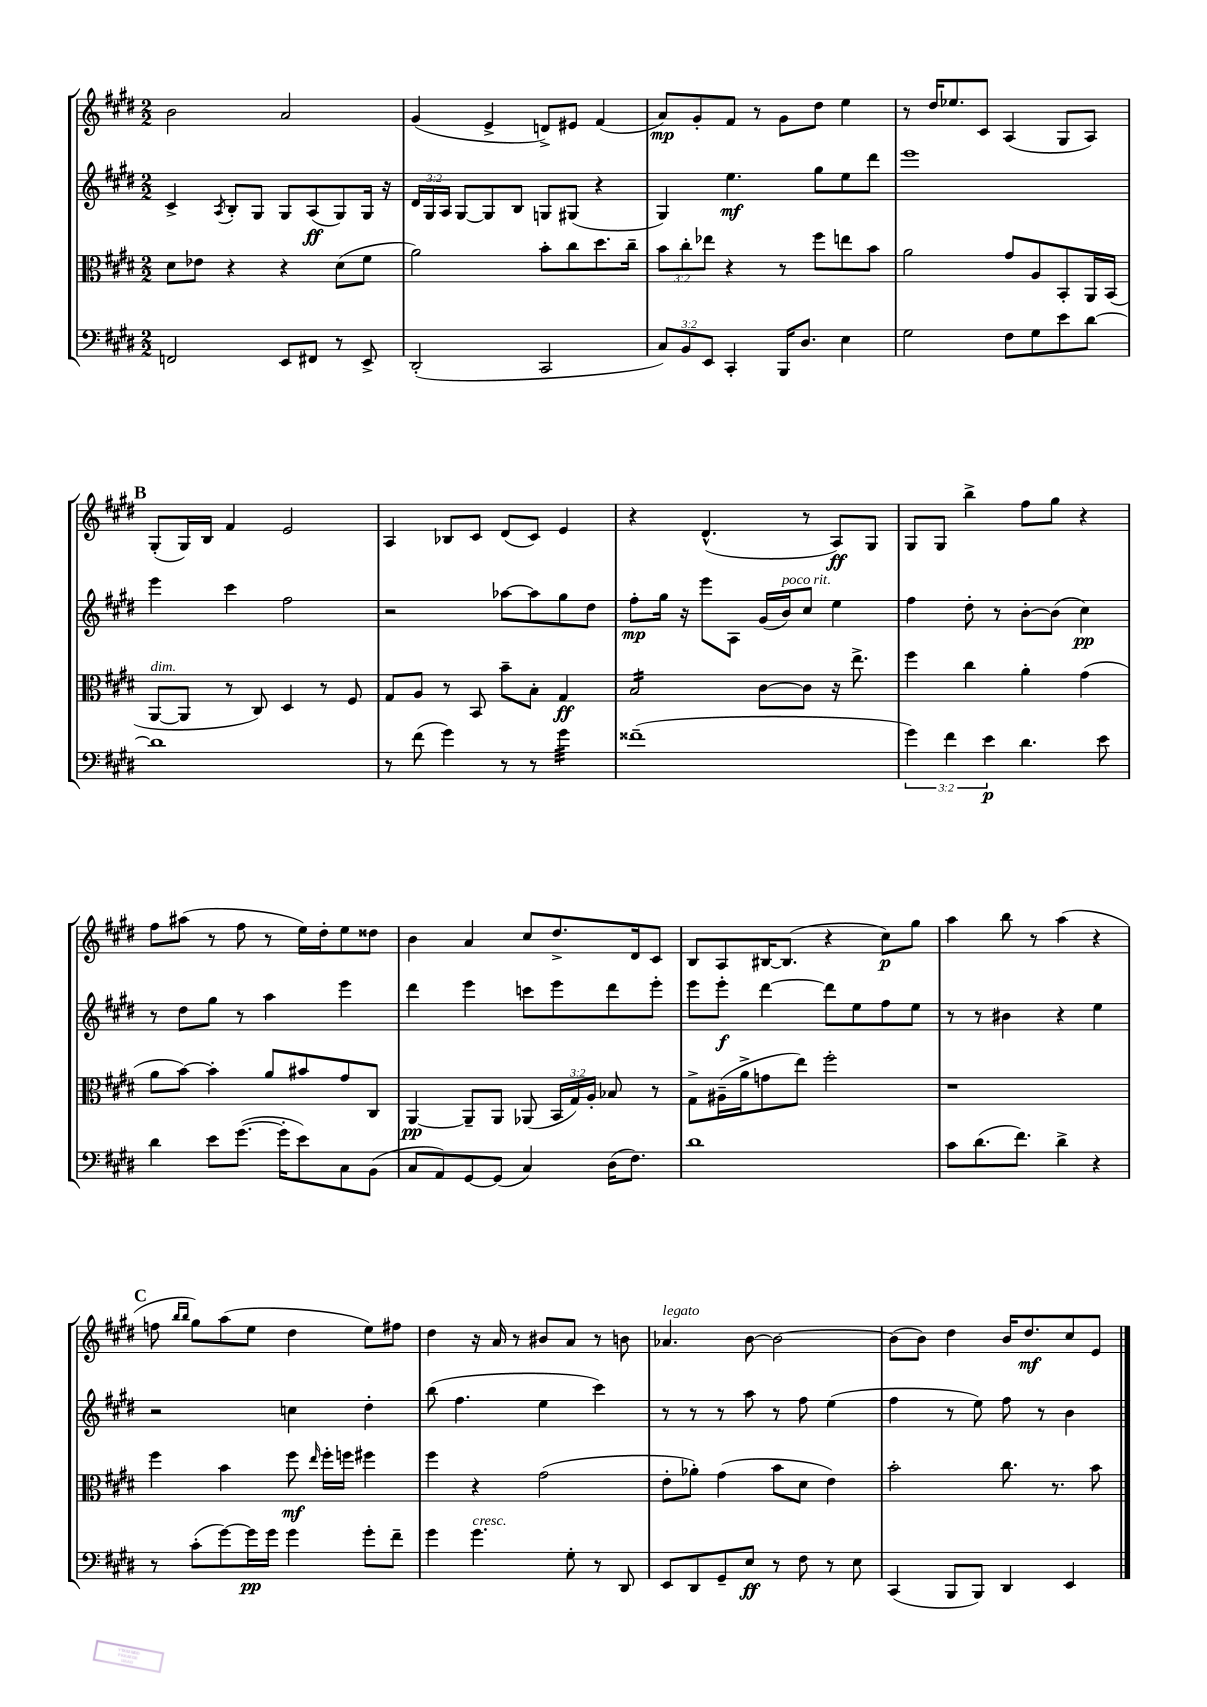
<<
\new StaffGroup <<
\new Staff = "s0" {
    \clef treble \key e \major \numericTimeSignature \time 2/2
    \autoBeamOff b'2 a'2 |
    gis'4( e'4-> d'8[->) eis'8] fis'4( |
    a'8[\mp) gis'8-. fis'8] r8 gis'8[ dis''8] e''4 |
    r8 dis''16[ ees''8. cis'8] a4( gis8[ a8]) |
    \mark \markup { \bold "B" } gis8[-.( gis16) b16] fis'4 e'2 |
    a4 bes8[ cis'8] dis'8[( cis'8]) e'4 |
    r4 dis'4.-^( r8 a8[\ff) gis8] |
    gis8[ gis8] b''4-> fis''8[ gis''8] r4 |
    fis''8[ ais''8]( r8 fis''8 r8 e''16[) dis''16-. e''8 disis''8] |
    b'4 a'4 cis''8[ dis''8.-> dis'16 cis'8] |
    b8[ a8 bis16~ bis8.]( r4 cis''8[\p) gis''8] |
    a''4 b''8 r8 a''4( r4 |
    \mark \markup { \bold "C" } f''8 \grace { b''16[ b''16] } gis''8[) a''8( e''8] dis''4 e''8[) fis''8] |
    dis''4 r16 a'16 r8 bis'8[ a'8] r8 b'8 |
    aes'4.^\markup { \italic "legato" } b'8~ b'2~ |
    b'8[( b'8]) dis''4 b'16[ dis''8.\mf cis''8 e'8] \bar "|." |
}
\new Staff = "s1" {
    \clef treble \key e \major \numericTimeSignature \time 2/2 \override Staff.TupletNumber.text = #tuplet-number::calc-fraction-text
    \autoBeamOff cis'4-> \acciaccatura { a8 } b8[-. gis8] gis8[ a8\ff( gis8) gis16] r16 |
    \tuplet 3/2 { dis'16[ gis16 a16] } gis8[~ gis8 b8] g8[ gis8]( r4 |
    gis4) e''4.\mf gis''8[ e''8 dis'''8] |
    e'''1 |
    \mark \markup { \bold "B" } e'''4 cis'''4 fis''2 |
    r2 aes''8[~ aes''8 gis''8 dis''8] |
    fis''8[-.\mp gis''16] r16 e'''8[ a8] gis'16[( b'16^\markup { \italic "poco rit." }) cis''8] e''4 |
    fis''4 dis''8-. r8 b'8[~-. b'8]( cis''4\pp) |
    r8 dis''8[ gis''8] r8 a''4 e'''4 |
    dis'''4 e'''4 c'''8[ e'''8 dis'''8 e'''8]-. |
    e'''8[ e'''8]-.\f dis'''4~ dis'''8[ e''8 fis''8 e''8] |
    r8 r8 bis'4 r4 e''4 |
    \mark \markup { \bold "C" } r2 c''4 dis''4-. |
    b''8( fis''4. e''4 cis'''4) |
    r8 r8 r8 a''8 r8 fis''8 e''4( |
    fis''4 r8 e''8) fis''8 r8 b'4 \bar "|." |
}
\new Staff = "s2" {
    \clef alto \key e \major \numericTimeSignature \time 2/2 \override Staff.TupletNumber.text = #tuplet-number::calc-fraction-text
    \autoBeamOff dis'8[ ees'8] r4 r4 dis'8[( fis'8] |
    a'2) b'8[-. cis''8 dis''8. cis''16]-- |
    \tuplet 3/2 { b'8[ cis''8-. ees''8] } r4 r8 fis''8[ e''8 b'8] |
    a'2 gis'8[ a8 b,8-. a,16 b,16]( |
    \mark \markup { \bold "B" } a,8[~^\markup { \italic "dim." } a,8] r8 cis8) dis4 r8 fis8 |
    gis8[ a8] r8 b,8 b'8[-- b8]-. gis4\ff |
    b2:16 cis'8[~ cis'8] r16 e''8.-> |
    fis''4 cis''4 a'4-. gis'4( |
    a'8[ b'8]~) b'4-. a'8[ bis'8 gis'8 cis8] |
    a,4~\pp a,8[-- a,8] aes,8( \tuplet 3/2 { b,16[ gis16) a16]-. } bes8 r8 |
    gis8[-> ais16--( a'16-> g'8 e''8]) fis''2-. |
    r1 |
    \mark \markup { \bold "C" } fis''4 b'4 fis''8\mf \grace { e''16 } fis''16[-. f''16] fis''4 |
    fis''4 r4 gis'2( |
    e'8[-. aes'8]-.) gis'4( b'8[ dis'8] e'4) |
    b'2-. cis''8. r8. b'8 \bar "|." |
}
\new Staff = "s3" {
    \clef bass \key e \major \numericTimeSignature \time 2/2 \override Staff.TupletNumber.text = #tuplet-number::calc-fraction-text
    \autoBeamOff f,2 e,8[ fis,8] r8 e,8-> |
    dis,2-.( cis,2 |
    \tuplet 3/2 { cis8[) b,8 e,8] } cis,4-. b,,16[ dis8.] e4 |
    gis2 fis8[ gis8 e'8 dis'8]~ |
    \mark \markup { \bold "B" } dis'1 |
    r8 fis'8( gis'4) r8 r8 gis'4:32 |
    fisis'1--( |
    \tuplet 3/2 { gis'4) fis'4 e'4\p } dis'4. e'8 |
    dis'4 e'8[ gis'8.]~( gis'16[-. e'8) cis8 b,8]( |
    cis8[ a,8) gis,8~ gis,8]( cis4) dis16[( fis8.]) |
    dis'1 |
    cis'8[ dis'8.( fis'8.]) dis'4-> r4 |
    \mark \markup { \bold "C" } r8 cis'8[-.( gis'8~) gis'16\pp gis'16] gis'4 gis'8[-. fis'8]-- |
    gis'4 gis'4.^\markup { \italic "cresc." } gis8-. r8 dis,8 |
    e,8[ dis,8 gis,8-- e8]\ff r8 fis8 r8 e8 |
    cis,4( b,,8[ b,,8]) dis,4 e,4 \bar "|." |
}
>>
>>
\layout { \context { \Score \remove "Bar_number_engraver" } }
